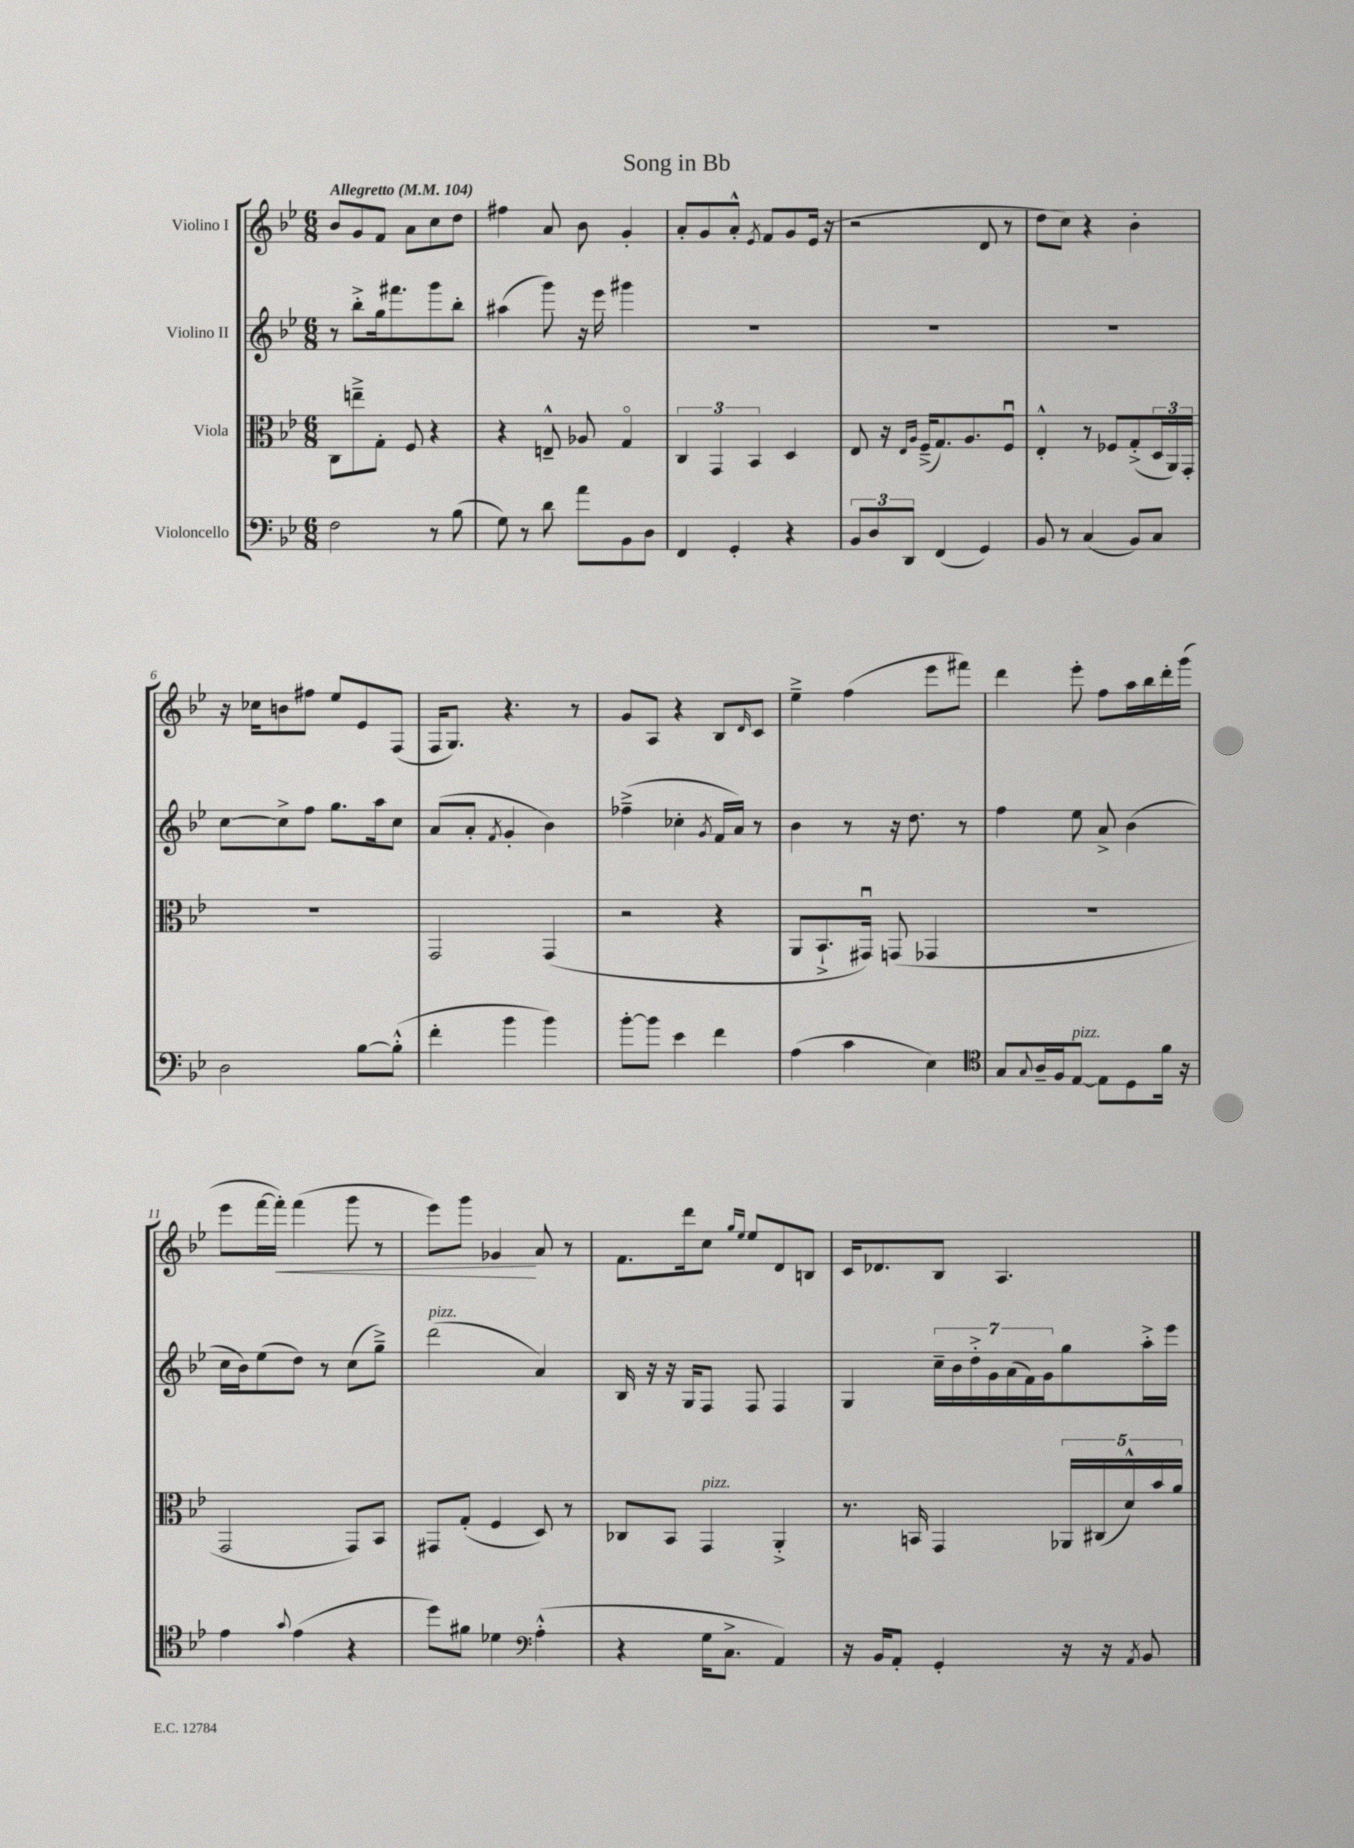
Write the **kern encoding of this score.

**kern	**kern	**kern	**kern
*staff4	*staff3	*staff2	*staff1
*clefF4	*clefC3	*clefG2	*clefG2
*k[b-e-]	*k[b-e-]	*k[b-e-]	*k[b-e-]
*M6/8	*M6/8	*M6/8	*M6/8
*MM104	*MM104	*MM104	*MM104
2F\	8C\L	8r	8b-/L
.	8ee~^\	8bb-'^\L	8g/
.	8G'\J	16gg\k	8f/J
.	.	8.fff#\	.
.	8F/	.	8a\L
8r	4r	8ggg\	8cc\
(8B-\	.	8bb-'\J	8dd\J
=	=	=	=
8G\)	4r	(4aa#\	4ff#\
8r	.	.	.
8d\	8E~^^/	8ggg\)	8a/
8a\L	8A-/	16r	8b-\
.	.	16eee-\	.
8BB-\	4Go/	4ggg#\	4g'/
8D\J	.	.	.
=	=	=	=
4FF/	6C/	2.r	8a'/L
.	.	.	8g/
.	6GG/	.	.
4GG'/	.	.	8a'^^/J
.	6BB-/	.	.
.	.	.	8qe-/
.	.	.	8f/L
4r	4D/	.	8g/
.	.	.	(16e-/Jk
.	.	.	16r
=	=	=	=
12BB-/L	8E-/	2.r	2r
12D/	.	.	.
.	16r	.	.
12DD/J	.	.	.
.	16qqE-/LL	.	.
.	16qqA/JJ	.	.
.	(16F~^/LK	.	.
(4FF/	8.G/)	.	.
.	8.A/	.	.
4GG/)	.	.	8d/
.	8Fu/J	.	8r
=	=	=	=
8BB-/	4E-'^^/	2.r	8dd\L
8r	.	.	8cc\J)
(4C/	8r	.	4r
.	8F-/L	.	.
8BB-/L)	(8G'^/	.	4b-'\
8C/J	24D/L	.	.
.	24AA/)	.	.
.	24GG'/JJ	.	.
=	=	=	=
2D\	2.r	[8cc\L	16r
.	.	.	16cc-\LK
.	.	8cc^\]	8b\
.	.	8ff\J	8ff#\J
.	.	8.gg\L	8ee-/L
[8B-\L	.	.	8e-/
.	.	16aa\k	.
(8B-'^^\]J	.	8cc\J	(8F/J
=	=	=	=
4f'\	2GG/	(8a/L	16F/LK
.	.	.	8.G/J)
.	.	8a'/J	.
.	.	8qf/	.
4b-\	.	4g'/	4.r
4b-\)	(4GG/	4b-\)	.
.	.	.	8r
=	=	=	=
[8b-'\L	2r	(4ff-~^\	8g/L
8b-\]J	.	.	8A/J
4e-\	.	4cc-'\	4r
.	.	8qg/	.
4f\	4r	16f/LL	8B-/L
.	.	16a/JJ)	.
.	.	.	16qqd/
.	.	8r	8c/J
=	=	=	=
(4A\	8AA/L	4b-\	4ee-~^\
.	8.BB-`^/	.	.
4c\	.	8r	(4ff\
.	16GG#u/Jk)	.	.
.	(8GG/	16r	.
.	.	8.dd\	.
4E-\)	4GG-/	.	8eee-\L
.	.	8r	8fff#\J)
=	=	=	=
*clefC4	*	*	*
8G/L	2.r	4ff\	4ddd\
8qqG/	.	.	.
16A~/L	.	.	.
16F/J	.	.	.
[8E-/J	.	8ee-\	8eee-'\
8E-\]L	.	8a^/	8ff\L
8D\	.	(4b-\	16aa\L
.	.	.	16bb-\
16f\Jk	.	.	16ddd'\
16r	.	.	(16ggg\JJ
=	=	=	=
4e-\	2GG/	16cc\LL	8eee-\L
.	.	16b-\J)	.
.	.	(8ee-\	[16fff\L
.	.	.	16fff'\]JJ)
8qqg/	.	.	.
(4e-\	.	8dd\J)	(4fff\
.	.	8r	.
4r	8GG/L)	(8cc\L	8ggg\
.	8BB-/J	8gg~^\J)	8r
=	=	=	=
8dd\L)	8GG#/L	(2ddd\	8eee-\L)
8f#\J	(8G'/J	.	8ggg\J
4d-\	4F/	.	4g-/
*clefF4	*	*	*
(4A'^^\	8D/)	4a/)	8a/
.	8r	.	8r
=	=	=	=
4r	8C-/L	16B-/	8.f\L
.	.	16r	.
.	8BB-/J	16r	.
.	.	16G/LK	16ddd\k
16G\LK	4GG/	8F/J	8cc\J
8.C^\J	.	.	.
.	.	.	16qqgg/LL
.	.	.	16qqee-/JJ
.	.	8F/	8ee-/L
4AA/)	4AA'^/	4F/	8d/
.	.	.	8B/J
=	=	=	=
16r	8.r	4G/	16c/LK
16BB-/LK	.	.	8.d-/
8AA'/J	.	.	.
.	16BB/	.	.
4GG'/	4GG/	28cc~\LL	8B-/J
.	.	28b-\	.
.	.	28dd'^\	.
.	.	28g\	.
.	.	.	4.A/
.	.	(28a\	.
.	.	28f\)	.
.	.	28g\J	.
16r	20AA-/LL	8gg\	.
.	(20C#/	.	.
16r	.	.	.
.	20d^^/)	.	.
8qAA/	.	.	.
8BB-/	.	16aa'^\L	.
.	20b-/	.	.
.	.	16eee-\JJ	.
.	20a/JJ	.	.
==	==	==	==
*-	*-	*-	*-
